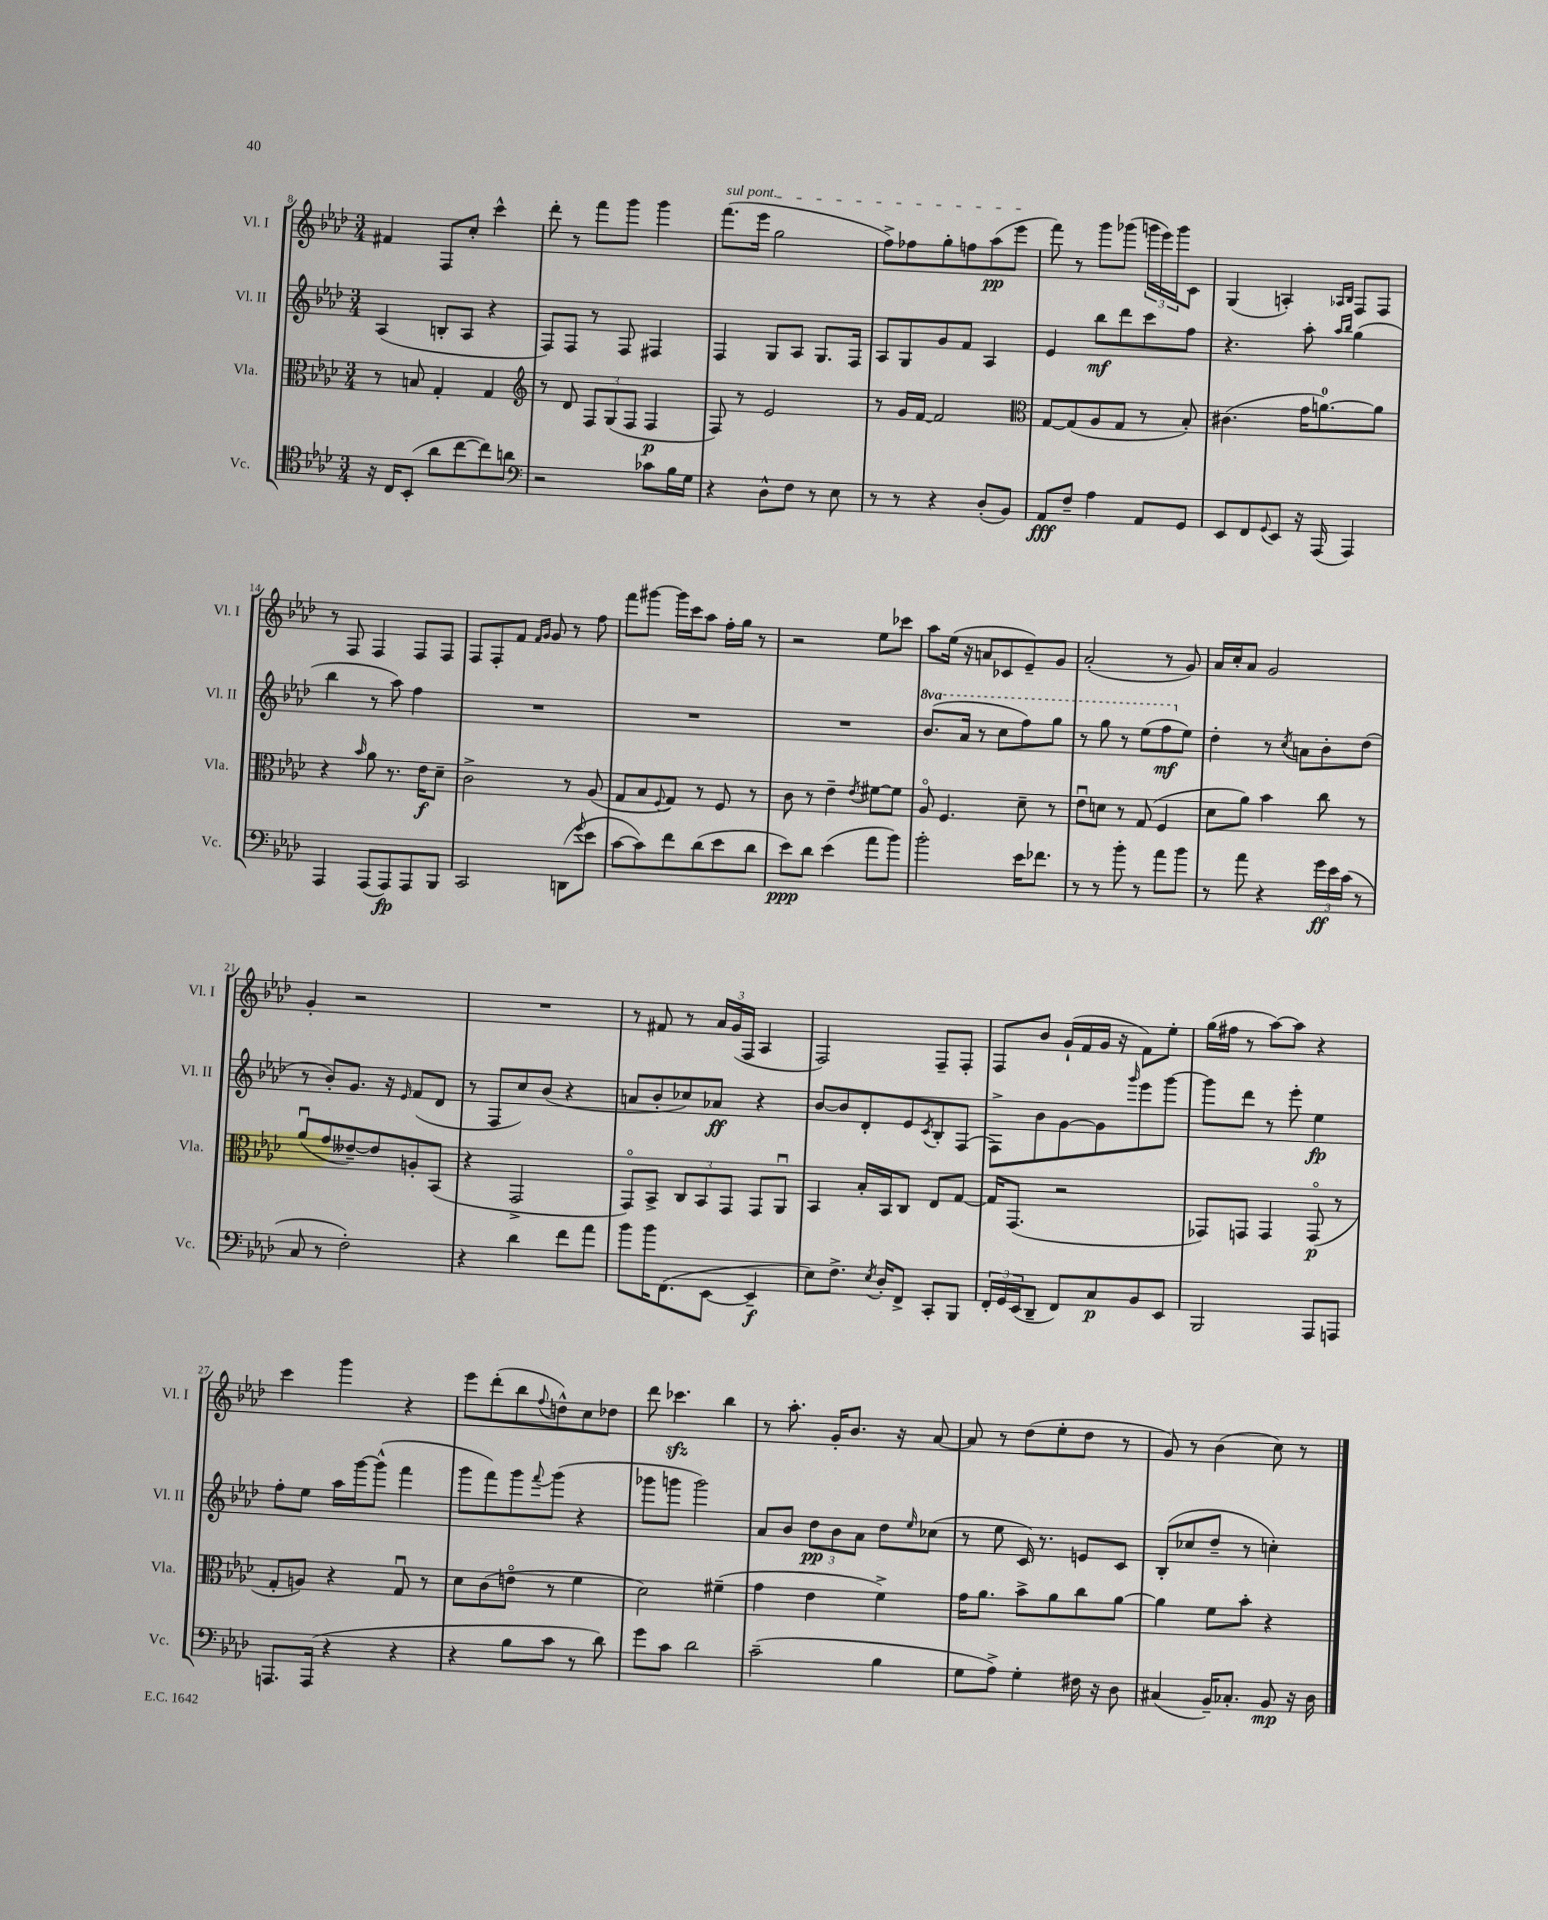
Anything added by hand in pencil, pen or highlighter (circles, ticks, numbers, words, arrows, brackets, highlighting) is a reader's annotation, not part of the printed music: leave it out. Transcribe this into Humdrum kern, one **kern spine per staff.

**kern	**kern	**kern	**kern
*staff4	*staff3	*staff2	*staff1
*clefC4	*clefC3	*clefG2	*clefG2
*k[b-e-a-d-]	*k[b-e-a-d-]	*k[b-e-a-d-]	*k[b-e-a-d-]
*M3/4	*M3/4	*M3/4	*M3/4
16r	8r	(4A-/	4f#/
16C/LK	.	.	.
(8BB-'/J	8B/	.	.
8a-\L	4G'/	8B'/L	8F/L
[8cc\	.	8A-/J	8cc'/J
8cc\])	4G/	4r	4ccc^^\
8a\J	.	.	.
=	=	=	=
*clefF4	*clefG2	*	*
2r	8r	8F/L)	8ddd-'\
.	8d-/	8F/J	8r
.	12F/L	8r	8fff\L
.	(12G/	.	.
.	.	8F/	8ggg\J
.	12F/J	.	.
8c-\L	4F/	4F#/	4ggg\
16B-\L	.	.	.
16G\JJ	.	.	.
=	=	=	=
4r	8F/)	4F/	(8.fff\L
.	8r	.	.
.	.	.	16eee-\Jk
8D-^^\L	2e-/	8G/L	2gg\
8F\J	.	8A-/J	.
8r	.	8.G/L	.
8E-\	.	.	.
.	.	16F/Jk	.
=	=	=	=
8r	8r	8A-/L	8ff^\L)
8r	16g/LL	8G/	8ff-\
.	[16f/JJ	.	.
4r	2f/]	8g/	8gg'\
.	.	8f/J	8ff\
(8D-'/L	.	4A-/	(8aa-\
8BB-/J)	.	.	8eee-\J
=	=	=	=
*	*clefC3	*	*
8AA-/L	[8G/L	4e-/	8fff\)
8F~/J	(8G/]	.	8r
4A-\	8A-/	8bb-\L	8ggg\L
.	8G/J	8ddd-\	(8ggg-\J
8AA-/L	8r	8ccc\	24ggg\LL
.	.	.	24eee-\)
.	.	.	24ggg\J
8GG/J	8B-'/)	8ff\J	8c\J
=	=	=	=
8EE-/L	(4.c#\	4.r	(4G/
8FF/	.	.	.
8qqGG/	.	.	.
8EE-/J	.	.	4A'/)
16r	16g\LK	8aa-'\	.
(16AAA-/	[8.a\)	.	.
.	.	16qqaa-/LL	16qqA-/LL
.	.	16qqbb-/JJ	16qqB-/JJ
4AAA-/)	.	(4gg\	8F/L
.	8a\]J	.	8F/J
=	=	=	=
4AAA-/	4r	4bb-\	8r
.	.	.	8F/
.	16qqb-/	.	.
(8AAA-/L	8a-\	8r	4F/
8AAA-/)	8.r	8aa-\)	.
8AAA-/	.	4ff\	8F/L
.	16e-\LK	.	.
8BBB-/J	8d-~\J	.	8F/J
=	=	=	=
2CC/	2c^\	2.r	8F/L
.	.	.	8F'/
.	.	.	8f/J
.	.	.	16qqf/LL
.	.	.	16qqg/JJ
.	.	.	8g/
(8DD\L	8r	.	8r
8qqg/	.	.	.
8e-\J	(8A-/	.	8ff\
=	=	=	=
[8c\L	8G/L	2.r	8fff\L
8c\])	8B-/	.	[8ggg#\J
.	8qqF/	.	.
8f\	8G/J)	.	16ggg#\]LL
.	.	.	16ccc\J
(8d-\	8r	.	8aa-\J
8e-\	8F/	.	16ff'\LL
.	.	.	16gg\JJ
8d-\J	8r	.	8r
=	=	=	=
8e-\L)	8c\	2.r	2r
8d-\J	8r	.	.
(4e-\	4e-~\	.	.
.	8qe-/	.	.
8a-\L	[8f#\L	.	8ee-\L
8b-\J)	8f#\]J	.	8ccc-\J
=	=	=	=
2b-'\	8A-o/	(8.bb-/L	8aa-\L
.	4.F/	.	(16ee-\Jk
.	.	16aa-/Jk	16r
.	.	8r	8a/L
.	.	8ccc\L	8c-/
16e-\LK	8d-~\	8fff\)	8e-~/)
8.f-\J	.	.	.
.	8r	8ggg\J	8g/J
=	=	=	=
8r	8e-u\L	8r	(2a-'/
8r	8d\J	8ggg\	.
8b-'\	8r	8r	.
8r	(8G/	(8eee-\L	.
8a-\L	4F/	8fff\	8r
8b-\J	.	8ee-\J)	8g/)
=	=	=	=
8r	8d-\L	4dd-'\	16a-/LL
.	.	.	16cc'/J
8a-\	8a-\J)	.	8a-/J
4r	4b-\	8r	2g/
.	.	8qcc/	.
.	.	8a\L	.
24g\LL	8cc\	8b-'\	.
24e-\	.	.	.
(24c\JJ	.	.	.
8r	8r	(8dd-\J	.
=	=	=	=
8C/	(8a-u/L	8r	4g'/
8r	8g/	8b-'/L)	.
2F'\)	[8e--~/)	8.g/J	2r
.	8e--/]	.	.
.	.	16r	.
.	.	16qqe-/	.
.	8A'/	(8f/L	.
.	(8BB-/J	8d-/J	.
=	=	=	=
4r	4r	8r	2.r
.	.	8F/L	.
4d-\	2GG^/	8cc/)	.
.	.	(8b-/J	.
8f\L	.	4r	.
8a-\J	.	.	.
=	=	=	=
8b-\L	8GGo/L)	8a/L	8r
16b-\K	8BB-^/J	8b-'/	8f#/
(8.FF\	.	.	.
.	12C/L	8cc-/)	8r
.	12BB-/	.	.
[8EE-\J	.	8a-/J	24a-/LL
.	12GG/J	.	(24g/
.	.	.	24F/JJ
4EE-~/]	8GG/L	4r	4A-/
.	8AA-u/J	.	.
=	=	=	=
8E-\L)	4BB-/	[8b-/L	2F/)
8.F^\J	.	8b-/]	.
.	16B-'/LL	8d-'/	.
8qE-/	.	.	.
16D-'/LK	16BB-/J	.	.
8FF^/J	8C/J	8e-/	.
.	.	8qc/	.
8CC'/L	8E-/L	8B-'/	8F~/L
8BBB-/J	[8G/J	(8F/J	8F'/J
=	=	=	=
24FF'/LL	16G/]LK	8F^\L)	8F/L
24GG/	.	.	.
.	(8.GG/J	.	.
(24EE-/J	.	.	.
8DD-~/J	.	8b-\	8b-/J
8FF/L)	2r	[8g\	(16g`/LL
.	.	.	16f/
8C/	.	8g\]	16g/JJ
.	.	.	16r
.	.	16qqggg/	.
8BB-/	.	8eee-\	8f\L)
8EE-/J	.	[8ggg\J	8ee-'\J
=	=	=	=
2BBB-/	8GG-/L)	8ggg\]L	(16gg\LL
.	.	.	16ff#\JJ
.	8GG/J	8ddd-\J	8r
.	4GG/	8r	[8aa-\L)
.	.	8eee-'\	8aa-\]J
8AAA-/L	(8GGo/	4ee-\	4r
8AAA/J	8r	.	.
=	=	=	=
8.AAA/L	8G'/L	8ff'\L	4ccc\
.	8A/J)	8ee-\J	.
(16AAA/Jk	.	.	.
4r	4r	16aa-\LL	4ggg\
.	.	[16ggg\J	.
.	.	(8ggg^^\]J	.
4r	8Gu/	4fff\	4r
.	8r	.	.
=	=	=	=
4r	8d-\L	8ggg\L	8eee-\L
.	(8c\	8fff\)	(8ddd-'\
8B-\L	8eo\J	8ggg\	8bb-\
.	.	8qqfff/	8qqff/
8c\J	8r	(8ggg\J	8dd^^\)
8r	4f\	4r	8cc\
8d-\)	.	.	8dd-\J
=	=	=	=
8g\L	2d-\)	8ggg-\L	8ddd-\
8c\J	.	8ggg\J	4.ccc-\
2d-\	.	2ggg\)	.
.	(4f#~\	.	4bb-\
=	=	=	=
(2c~\	4g\	8a-/L	8r
.	.	8b-/J	8.aa-'\
.	4e-\	12dd-\L	.
.	.	.	16g'/LK
.	.	12b-\	.
.	.	.	8.b-/J
.	.	12a-\J	.
4B-\	4f^\)	8dd-\L	.
.	.	.	16r
.	.	16qqee-/	.
.	.	(8cc-\J	[8a-/
=	=	=	=
8G\L	16g\LK	8r	8a-/]
.	8.a-\J	.	.
8A-^\J)	.	8ee-\	8r
4G'\	8b-^\L	16c/)	(8dd-\L
.	.	8.r	.
.	8a-\	.	8ee-'\
16F#\	8cc\	8e/L	8dd-\J
16r	.	.	.
8D-\	[8a-\J	8c/J	8r
=	=	=	=
(4C#/	4a-\]	(8B-'/L	8g/)
.	.	8cc-/	8r
16BB-~/LK)	8f\L	8dd-~/J	(4b-\
8.C-'/J	.	.	.
.	8b-'\J	8r	.
8BB-/	4r	4cc'\)	8cc\)
16r	.	.	8r
16D-\	.	.	.
==	==	==	==
*-	*-	*-	*-
